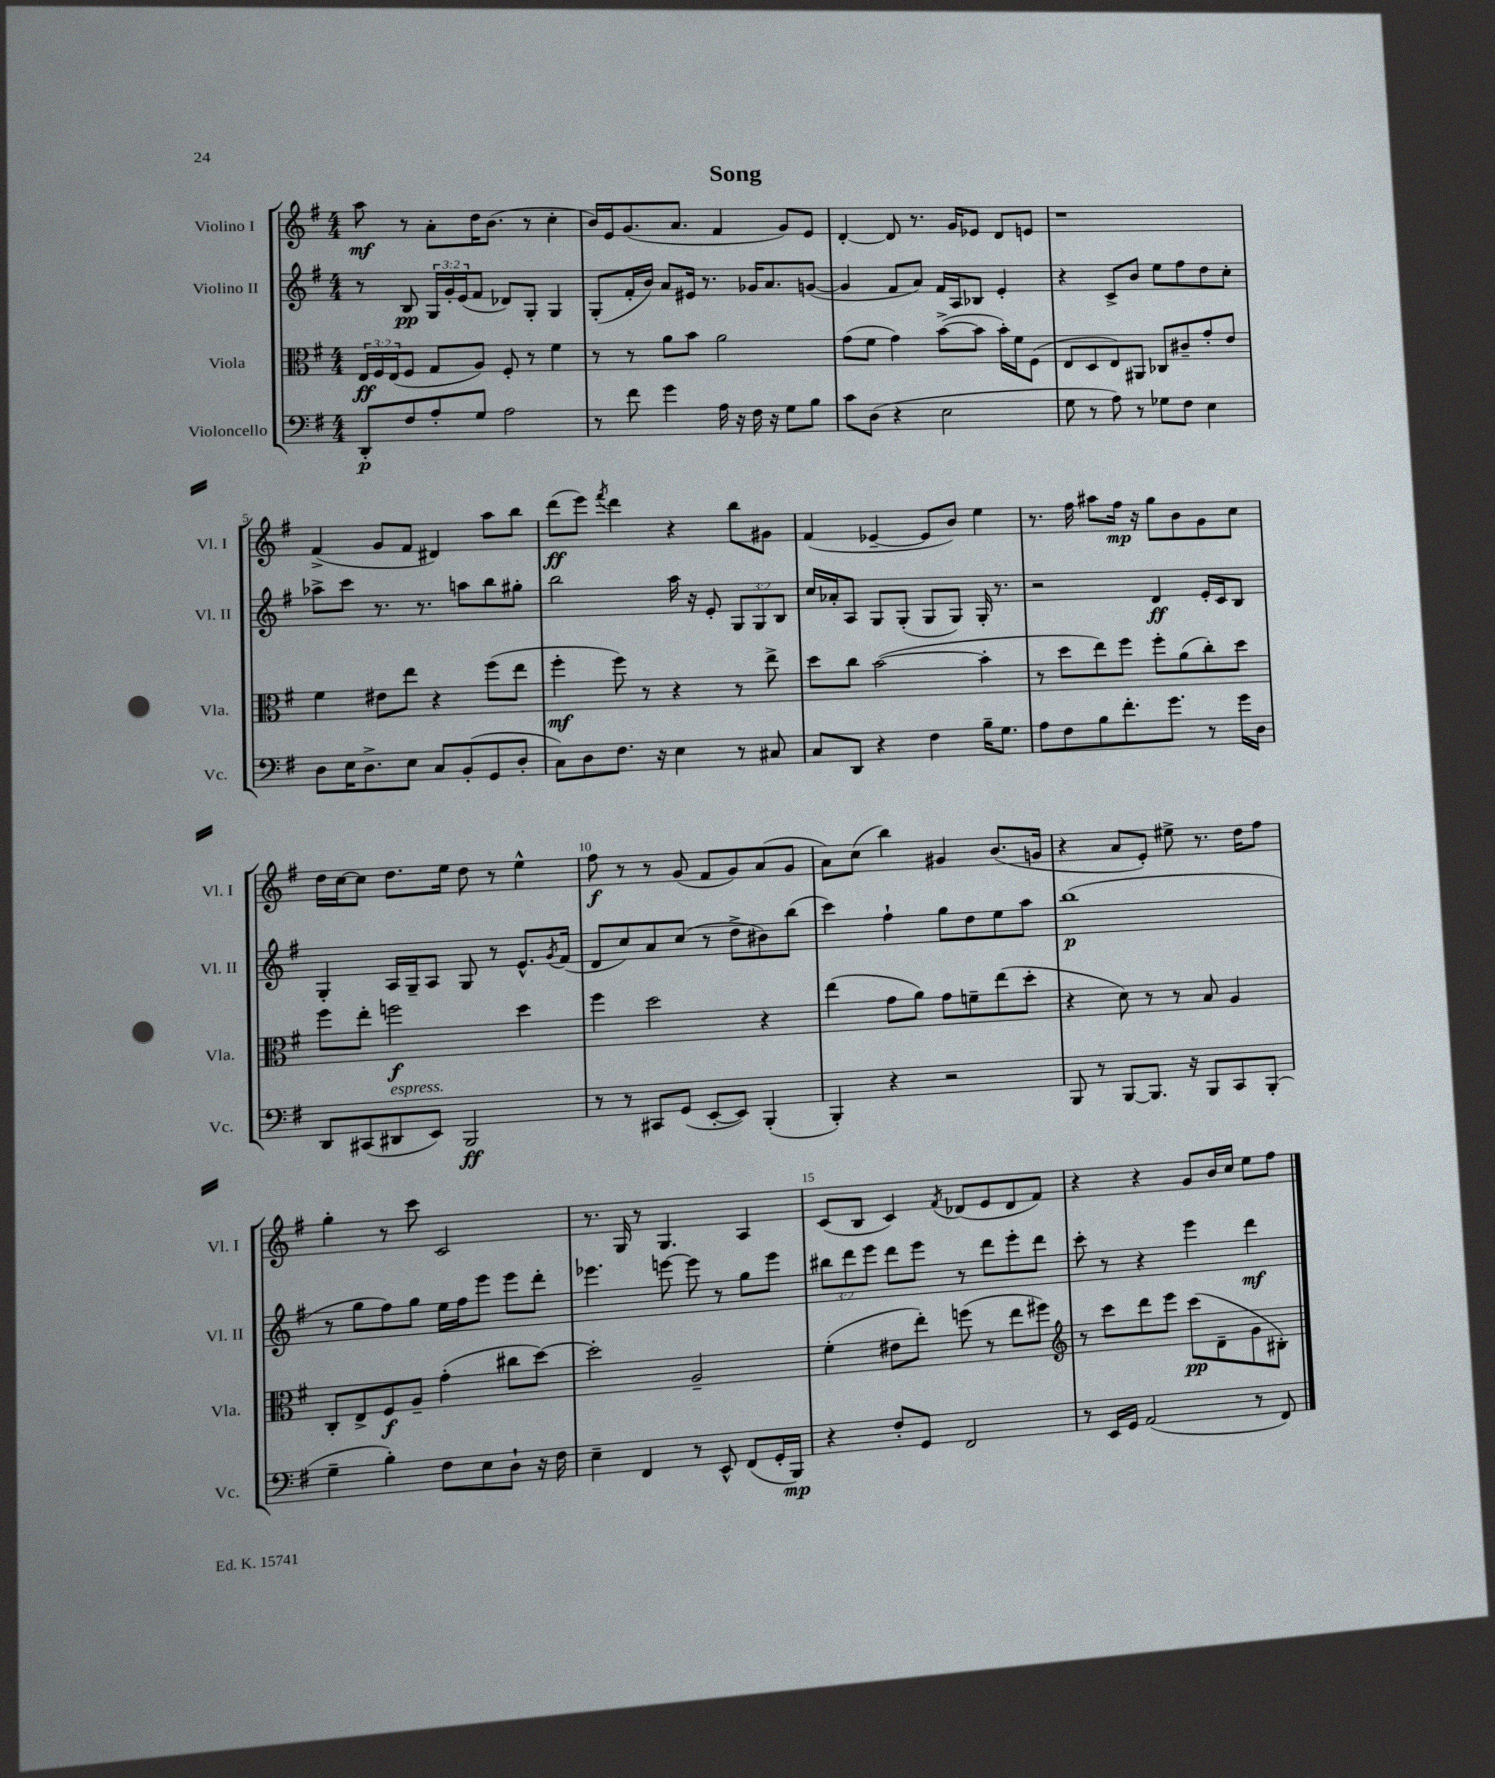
\header { title = "Song" }
<<
\new StaffGroup <<
\new Staff = "s0" \with { instrumentName = "Violino I" shortInstrumentName = "Vl. I" } {
    \clef treble \key g \major \numericTimeSignature \time 4/4
    a''8\mf r8 a'8-. d''16 b'8.( r8 c''4-. |
    b'16) e'16 g'8.( a'8. fis'4 g'8) e'8 |
    d'4~-. d'8 r8. g'16 ees'8 d'8 e'8 |
    r1 |
    fis'4->( g'8 fis'8 dis'4) a''8 b''8 |
    d'''8\ff( e'''8) \acciaccatura { fis'''8 } d'''4 r4 b''8 gis'8 |
    fis'4( ees'4~-- ees'8 b'8) e''4 |
    r8. fis''16 ais''8 fis''16\mp r16 g''8 b'8 g'8 c''8 |
    d''16 c''16~ c''8 d''8. e''16 d''8 r8 e''4-^ |
    fis''8\f r8 r8 g'8( fis'8 g'8) a'8( g'8 |
    a'8) c''8( b''4) gis'4 b'8.( g'16 |
    r4 a'8 e'8-.) eis''8-> r8. d''16 fis''8 |
    g''4-. r8 c'''8 c'2 |
    r8. g16 r8 g4. a4 |
    c'8( b8 c'4) \acciaccatura { fis'8 } des'8( e'8 des'8 fis'8) |
    r4 r4 g'8 b'16 c''16 e''8 fis''8 \bar "|." |
}
\new Staff = "s1" \with { instrumentName = "Violino II" shortInstrumentName = "Vl. II" } {
    \clef treble \key g \major \numericTimeSignature \time 4/4 \override Staff.TupletNumber.text = #tuplet-number::calc-fraction-text
    r8 b8\pp \tuplet 3/2 { g16 g'16-. e'16( } fis'8 des'8) g8-. g4 |
    g8-.( fis'16-. b'16) a'8 eis'16 r8. ges'16 a'8. g'8~( |
    g'4 fis'8 a'8) fis'16 a16 bes8 e'4-. |
    r4 c'8-> b'8 e''8 fis''8 d''8 c''8-. |
    aes''8-> c'''8 r8. r8. a''8 b''8 gis''8-. |
    b''2 a''16 r16 e'8-. \tuplet 3/2 { g8 g8 b8 } |
    c''16 aes'16-. a8 g8 g8-.( g8 g8) g16-. r8. |
    r2 d'4\ff e'16-. c'16 b8 |
    g4-. a16 g16-- a8 g8 r8 e'8.-^ \acciaccatura { g'8 } fis'16( |
    d'8 c''8) a'8 c''8( r8 d''8-> bis'8) b''8( |
    c'''4) fis''4-! g''8 d''8 e''8 a''8 |
    b''1\p( |
    r8 g''8 fis''8) g''8 e''16 fis''16 e'''8 e'''8 d'''8-. |
    ees'''4. e'''8~ e'''8 r8 g''8 e'''8 |
    \tuplet 3/2 { bis''8 d'''8 e'''8 } d'''8 e'''8 r8 d'''8 e'''8-. d'''8 |
    c'''8-. r8 r4 e'''4 d'''4\mf \bar "|." |
}
\new Staff = "s2" \with { instrumentName = "Viola" shortInstrumentName = "Vla." } {
    \clef alto \key g \major \numericTimeSignature \time 4/4 \override Staff.TupletNumber.text = #tuplet-number::calc-fraction-text
    \tuplet 3/2 { e16\ff fis16 e16( } fis8 g8 a8) fis8-. r8 fis'4 |
    r8 r8 a'8 b'8 a'2 |
    g'8( fis'8 g'4) b'8~->( b'8 b'16-.) fis'16 fis8( |
    e8 d8 e8) ais,8 ces8 cis'8-- g'8-. e'8 |
    fis'4 eis'8 e''8 r4 fis''8( e''8 |
    fis''4-.\mf fis''8) r8 r4 r8 e''8-> |
    d''8 c''8 b'2~( b'4-. |
    r8 d''8 e''8) fis''8 fis''8-. a'8( c''8-.) d''8 |
    fis''8 e''8-. f''2\f d''4 |
    fis''4 d''2 r4 |
    e''4( g'8 a'8) g'8 f'8-- e''8( d''8-. |
    r4 d'8) r8 r8 b8 a4 |
    c8-. e8-> fis8\f a8-- g'4-.( cis''8 d''8~) |
    d''2-. a2-- |
    fis'4-.( eis'8 e''8-.) f''8( r8 e''8 fis''8) |
    \clef treble r8 c'''8 d'''8 e'''8 c'''8\pp( d'8-- g'8 bis8-.) \bar "|." |
}
\new Staff = "s3" \with { instrumentName = "Violoncello" shortInstrumentName = "Vc." } {
    \clef bass \key g \major \numericTimeSignature \time 4/4
    d,8-.\p fis8 a8-. g8 a2 |
    r8 fis'8 g'4 a16 r16 fis16 r16 g8 b8 |
    c'8 d8( r4 e2 |
    g8 r8 a8) r8 ges8 fis8 e4 |
    d8 e16 d8.-> e8 c8 b,8-.( g,8 d8-. |
    c8) d8 fis8. r16 e4 r8 cis8 |
    c8 d,8 r4 fis4 b16-- g8. |
    a8 fis8 b8 fis'8.-. g'8. r8 g'16 d16 |
    d,8 cis,8( dis,8^\markup { \italic "espress." } e,8) b,,2\ff |
    r8 r8 cis,8 g,8( e,8~-. e,8) b,,4-.( |
    b,,4-.) r4 r2 |
    b,,8 r8 b,,8~ b,,8. r16 b,,8 c,8 b,,8-.( |
    g4-- b4-.) fis8 e8 d8-! r16 fis16 |
    e4-- fis,4 r8 e,8-^ fis,8( g,16-. b,,16\mp) |
    r4 fis8-. g,8 fis,2 |
    r8 e,16 g,16 a,2( r8 fis,8) \bar "|." |
}
>>
>>
\layout { \context { \Score \override BarNumber.break-visibility = ##(#f #t #t) barNumberVisibility = #(every-nth-bar-number-visible 5) } }
